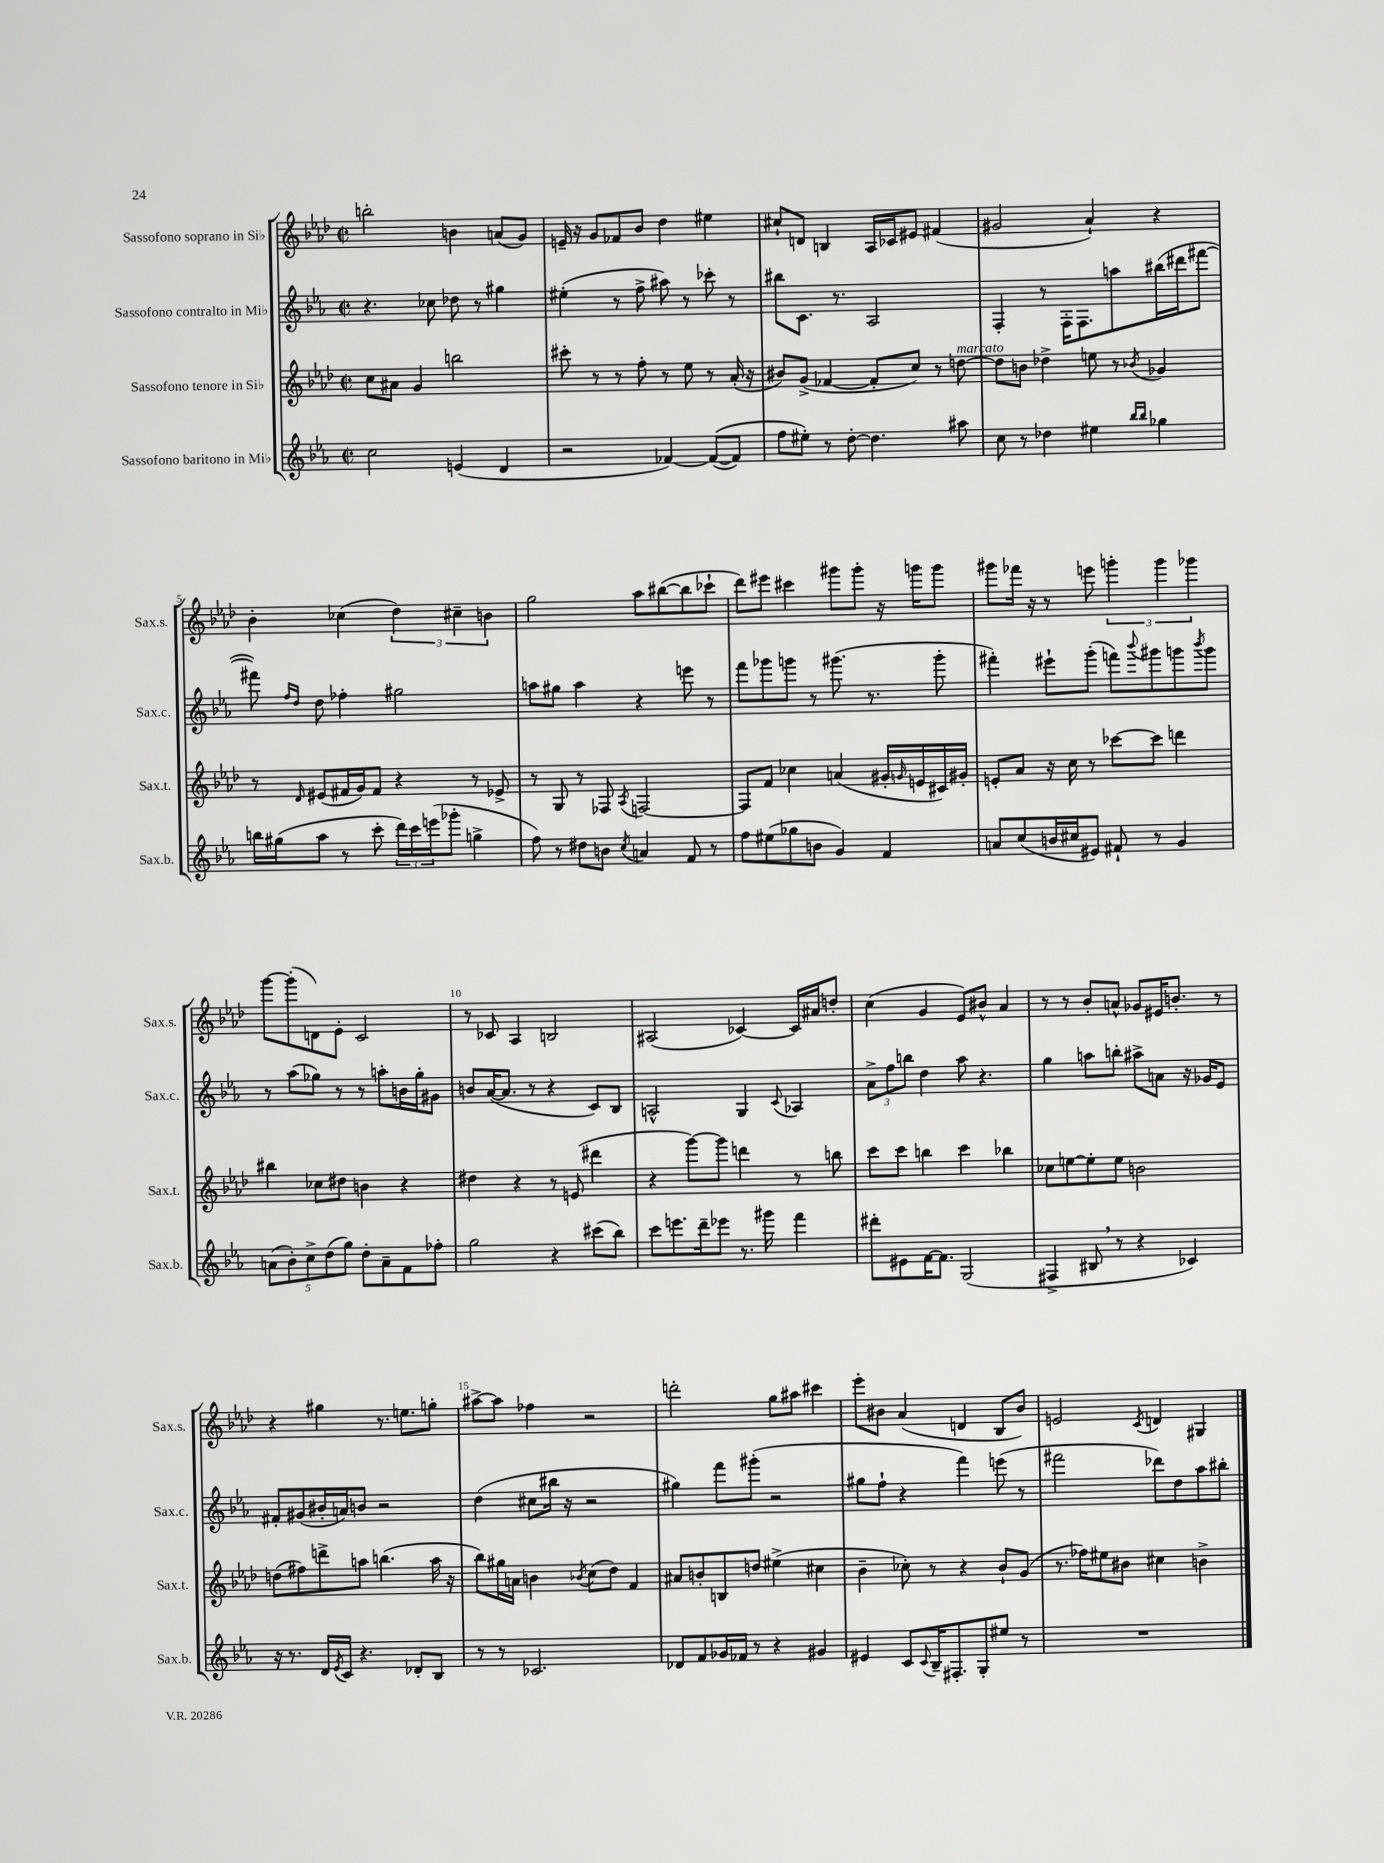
<<
\new StaffGroup <<
\new Staff = "s0" \with { instrumentName = "Sassofono soprano in Sib" shortInstrumentName = "Sax.s." } {
    \clef treble \key aes \major \defaultTimeSignature \time 2/2
    b''2-. b'4 a'8( g'8) |
    e'16-- r16 g'8 fes'8 bes'8 des''4 eis''4 |
    cis''8-! d'8 b4 aes16 ces'16 eis'8 fis'4( |
    gis'2 aes'4-!) r4 |
    bes'4-. ces''4( \tuplet 3/2 { des''4) cis''4-- b'4 } |
    g''2 aes''8 bis''8~( bis''8 ces'''8-! |
    des'''8) eis'''8 cis'''4 gis'''8 gis'''8-. r16 g'''16 g'''8 |
    gis'''8 fes'''16 r16 r8 e'''8 \tuplet 3/2 { g'''4-. g'''4 ges'''4 } |
    g'''8~ g'''8-.( d'8) ees'8-. c'2 |
    r8 ces'8 aes4 b2 |
    ais2( ces'4~) ces'16 ais'16 d''8-. |
    c''4( g'4 ees'8) bis'8-^ aes'4 |
    r8 r8 bes'8-. a'8-^ ges'8 eis'16 b'8.-. r8 |
    r4 gis''4 r8. e''8. g''8-. |
    ais''8~-> ais''8 fes''4 r2 |
    d'''2-. g''8 ais''8 cis'''4 |
    ees'''8-. bis'8 aes'4( d'4 bes8 bis'8) |
    e'2 \acciaccatura { c'8 } d'4 gis4 \bar "|." |
}
\new Staff = "s1" \with { instrumentName = "Sassofono contralto in Mib" shortInstrumentName = "Sax.c." } {
    \clef treble \key ees \major \defaultTimeSignature \time 2/2
    r4. ces''8 des''8 r8 gis''4 |
    eis''4-.( r8 f''8-> ais''8) r8 ces'''8-. r8 |
    bis''8 c'8. r8. aes2 |
    f4-. r8 f16-. f8. a''8 bis''16( dis'''16 fis'''8~ |
    fis'''8) \grace { f''16 d''16 } d''8 fes''4-. gis''2 |
    a''8 gis''8 a''4 r4 e'''8 r8 |
    f'''8 ges'''8 g'''8 r8 gis'''8.( r8. gis'''8-. |
    fis'''4-.) eis'''8-! g'''8-.( f'''8) \appoggiatura { bes'''8 } gis'''8 g'''8 \acciaccatura { bes'''8 } g'''8 |
    r8 aes''8( ges''8) r8 r8 a''8-. b'16 ges''16-. gis'8 |
    b'8 aes'16~( aes'8. r8 r4 c'8) bes8 |
    a2-^ g4 \appoggiatura { c'8 } aes4 |
    \tuplet 3/2 { aes'8-> f''8 b''8 } d''4 aes''8 r4. |
    g''4 a''8 b''8-. ais''8-> a'8 r16 ges'16 ees'8 |
    fis'8-. gis'8( bis'16-. a'16) b'8 r2 |
    d''4( cis''8 bis''16 r16 r2 |
    gis''4) f'''8 gis'''8-.( r2 |
    gis''8 f''8-! r4 f'''4) e'''8( r8 |
    fis'''2 des'''8) d''8 aes''8 bis''8-. \bar "|." |
}
\new Staff = "s2" \with { instrumentName = "Sassofono tenore in Sib" shortInstrumentName = "Sax.t." } {
    \clef treble \key aes \major \defaultTimeSignature \time 2/2
    c''8 ais'8 g'4 b''2 |
    cis'''8-. r8 r8 f''8-. r8 ees''8 r8 aes'16-.( r16 |
    bis'8) g'8->( fes'4~ fes'8-. c''8) r8 d''8~^\markup { \italic "marcato" } |
    d''8 b'8 des''4-> e''8 r8 \acciaccatura { bes'8 } ges'4 |
    r8 \grace { des'16 } eis'8( fis'16 g'16) fis'8 r4 r8 ees'8-> |
    r8 g8 r8 fes8 \acciaccatura { aes8 } f2~ |
    f8 f'8 ces''4 a'4( gis'16-. \grace { g'16 } e'16 cis'16) gis'16-. |
    e'8-. aes'8 r16 c''16 r8 ces'''8~ ces'''8 d'''4 |
    bis''4 ces''8 dis''8 b'4 r4 |
    dis''4 r4 r8 e'8( dis'''4 |
    r4 g'''8~) g'''8 d'''4 r8 b''8 |
    c'''8 c'''8 b''4 c'''4 bes''4 |
    ces''8 e''8~ e''8-. e''8 b'2 |
    d''8( fis''8) d'''8-> a''8 b''4.( a''16 r16 |
    bes''8) gis''16 a'16 b'4 \acciaccatura { bes'8 } c''8( des''8) f'4 |
    ais'8 b'8-. b8 d''8 eis''4->( cis''4 |
    bes'4-- ces''8-.) r8 r4 bes'8-! g'8( |
    r8. fes''16) eis''8 bis'8 cis''4 b'4-> \bar "|." |
}
\new Staff = "s3" \with { instrumentName = "Sassofono baritono in Mib" shortInstrumentName = "Sax.b." } {
    \clef treble \key ees \major \defaultTimeSignature \time 2/2
    c''2 e'4( d'4 |
    r2 fes'4~) fes'8~(\( fes'8) |
    f''8 eis''8-.\) r8 d''8~-. d''4. ais''8 |
    c''8 r8 des''4 eis''4 \grace { bes''16 bes''16 } ges''4 |
    b''16 gis''16( aes''8 r8 c'''8-. \tuplet 3/2 { d'''16) c'''16 e'''16( } ges'''8-. g''4-> |
    f''8) r8 dis''8 b'8 \acciaccatura { c''8 } a'4 f'8 r8 |
    f''8 eis''8( ges''8 b'8 g'4) f'4 |
    a'8 c''8( b'16 cis''16 eis'8) fis'8-! r8 g'4 |
    \tuplet 5/4 { a'8( bes'8-.) c''8-> d''8( g''8) } d''8-. a'8-- f'8 fes''8-. |
    g''2 r4 cis'''8( bes''8) |
    c'''8 e'''8. d'''16-- ees'''8 r8. gis'''16 f'''4 |
    dis'''8-. eis'8 f'16~ f'8. g2( |
    fis4-> bis8 \breathe r8 r4 ces'4) |
    r16 r8. d'16 \acciaccatura { ees'8 } c'16 r4. des'8-. bes8 |
    r8 r8 ces'2. |
    des'8 f'8 ges'16 fes'16 r8 r4 gis'4 |
    eis'4 c'8 \appoggiatura { c'8 } bes16-- fis8.-. g8-. eis''8 r8 |
    R1 \bar "|." |
}
>>
>>
\layout { \context { \Score \override BarNumber.break-visibility = ##(#f #t #t) barNumberVisibility = #(every-nth-bar-number-visible 5) } }
